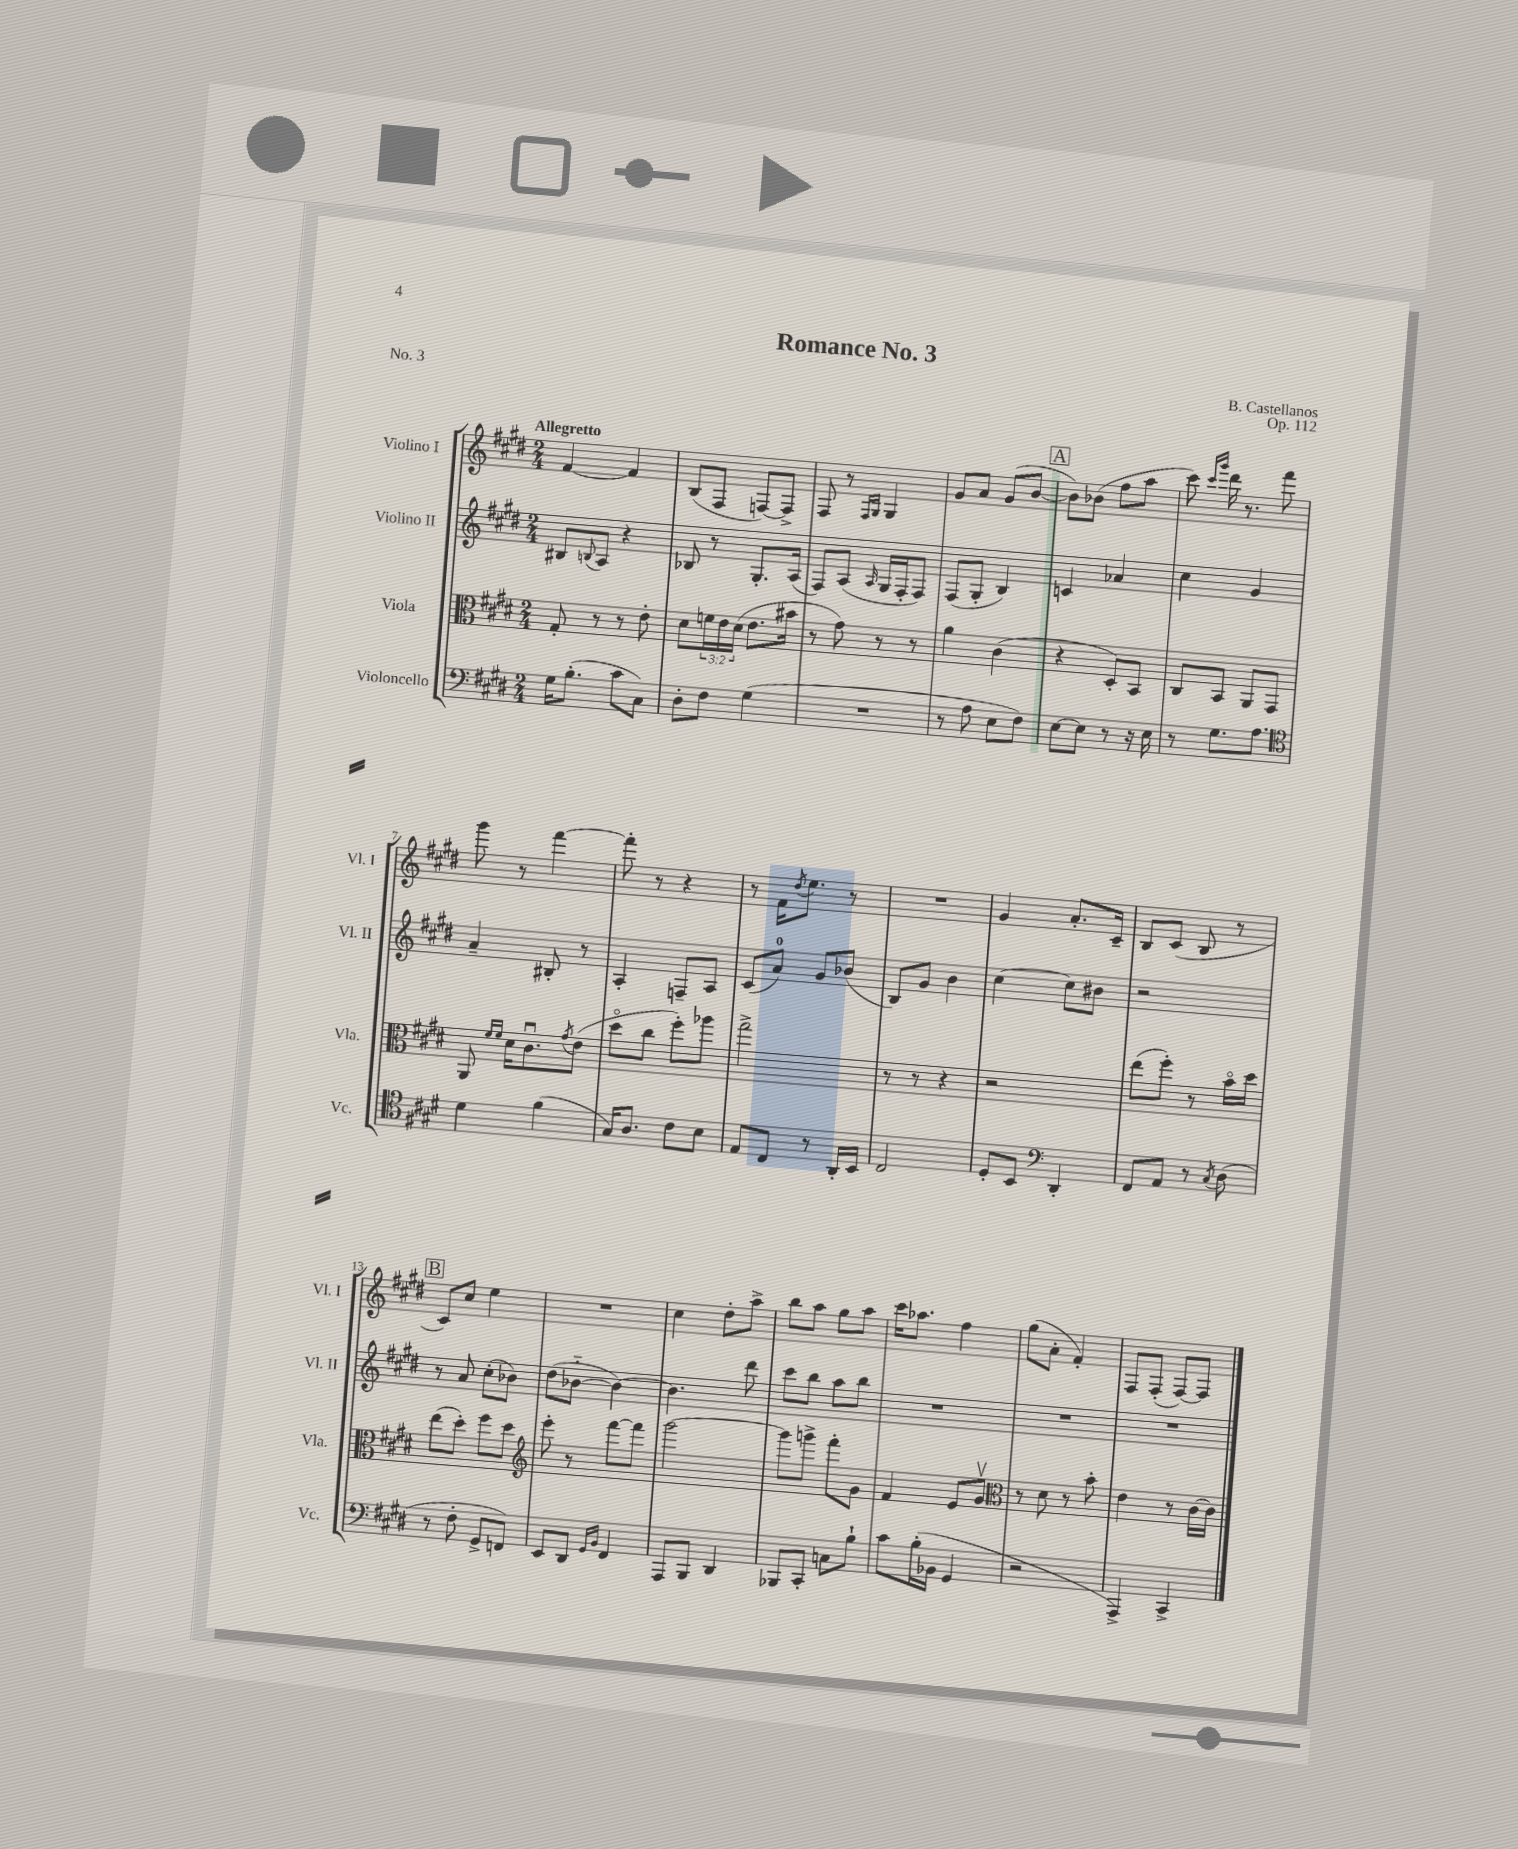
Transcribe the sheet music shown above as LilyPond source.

\header { title = "Romance No. 3" composer = "B. Castellanos" opus = "Op. 112" piece = "No. 3" }
<<
\new StaffGroup <<
\new Staff = "s0" \with { instrumentName = "Violino I" shortInstrumentName = "Vl. I" } {
    \clef treble \key e \major \numericTimeSignature \time 2/4 \tempo "Allegretto"
    fis'4~ fis'4 |
    b8( fis8 f8~) f8-> |
    fis8 r8 \grace { fis16 gis16 } gis4 |
    gis'8 a'8 gis'8( b'8~ |
    \mark \markup { \box "A" } b'8) bes'8( fis''8 a''8 |
    cis'''8) \grace { cis'''16 gis'''16 } dis'''16 r8. fis'''8 |
    gis'''8 r8 fis'''4~ |
    fis'''8-. r8 r4 |
    r8 fis'16 \acciaccatura { dis''8 } e''8. r8 |
    R2 |
    gis'4 a'8.-. cis'16-- |
    b8 cis'8( b8 r8 |
    \mark \markup { \box "B" } cis'8) cis''8 e''4 |
    R2 |
    cis''4 dis''8-. a''8-> |
    b''8 a''8 gis''8 a''8 |
    cis'''16 aes''8. fis''4 |
    gis''8( a'8-. fis'4-.) |
    fis8 fis8-.( fis8~) fis8 \bar "|." |
}
\new Staff = "s1" \with { instrumentName = "Violino II" shortInstrumentName = "Vl. II" } {
    \clef treble \key e \major \numericTimeSignature \time 2/4
    bis8 \appoggiatura { b8 } a8 r4 |
    bes8 r8 gis8.-. a16( |
    fis8) a8( \grace { a16 } gis16 fis16-. fis8) |
    fis8( gis8-. b4) |
    \mark \markup { \box "A" } c'4 aes'4 |
    cis''4 gis'4 |
    a'4-- bis8-. r8 |
    a4-. f8-- a8 |
    cis'8( a'8-0) gis'8 bes'8( |
    b8) gis'8 b'4 |
    cis''4~ cis''8 bis'8 |
    r2 |
    \mark \markup { \box "B" } r8 a'8 cis''8-.( bes'8) |
    dis''8( bes'8~-_ bes'4~) |
    bes'4. dis'''8 |
    cis'''8 b''8 a''8 b''8 |
    R2 |
    R2 |
    R2 \bar "|." |
}
\new Staff = "s2" \with { instrumentName = "Viola" shortInstrumentName = "Vla." } {
    \clef alto \key e \major \numericTimeSignature \time 2/4 \override Staff.TupletNumber.text = #tuplet-number::calc-fraction-text
    gis8-. r8 r8 e'8-. |
    dis'8 \tuplet 3/2 { f'16 e'16 dis'16( } e'8. bis'16 |
    r8 gis'8) r8 r8 |
    a'4 cis'4( |
    \mark \markup { \box "A" } r4 dis8-.) b,8 |
    cis8 b,8 a,8 gis,8 |
    a,8 \grace { fis'16 fis'16 } dis'16 cis'8.\downbow \acciaccatura { gis'8 } e'8( |
    dis''8\flageolet cis''8 fis''8-.) aes''8 |
    gis''2-> |
    r8 r8 r4 |
    r2 |
    e''8( fis''8-.) r8 b'16\flageolet dis''16 |
    \mark \markup { \box "B" } e''8( dis''8-.) fis''8 dis''8 |
    \clef treble e'''8-. r8 fis'''8~ fis'''8 |
    gis'''2~ |
    gis'''8 g'''8-> fis'''8-. gis'8 |
    fis'4 e'8 gis'8\upbow |
    \clef alto r8 dis'8 r8 b'8-. |
    e'4 r8 cis'16~ cis'16 \bar "|." |
}
\new Staff = "s3" \with { instrumentName = "Violoncello" shortInstrumentName = "Vc." } {
    \clef bass \key e \major \numericTimeSignature \time 2/4
    gis16 b8.-.( cis'8 cis8) |
    dis8-. fis8 gis4( |
    R2 |
    r8 a8 e8 fis8) |
    \mark \markup { \box "A" } e8~ e8 r8 r16 e16 |
    r8 gis8. a8. |
    \clef tenor dis'4 fis'4( |
    gis16) a8. cis'8 b8 |
    e8 cis8 r8 a,16-. b,16 |
    cis2 |
    dis8-. b,8 \clef bass dis,4-. |
    fis,8 a,8 r8 \acciaccatura { cis8 } dis8( |
    \mark \markup { \box "B" } r8 fis8-. gis,8-> f,8) |
    e,8 dis,8 \grace { gis,16 b,16 } fis,4 |
    a,,8 b,,8 dis,4 |
    bes,,8 cis,8-. c8 b8-! |
    cis'8 b16-.( bes,16 gis,4 |
    r2 |
    a,,4->) cis,4-> \bar "|." |
}
>>
>>
